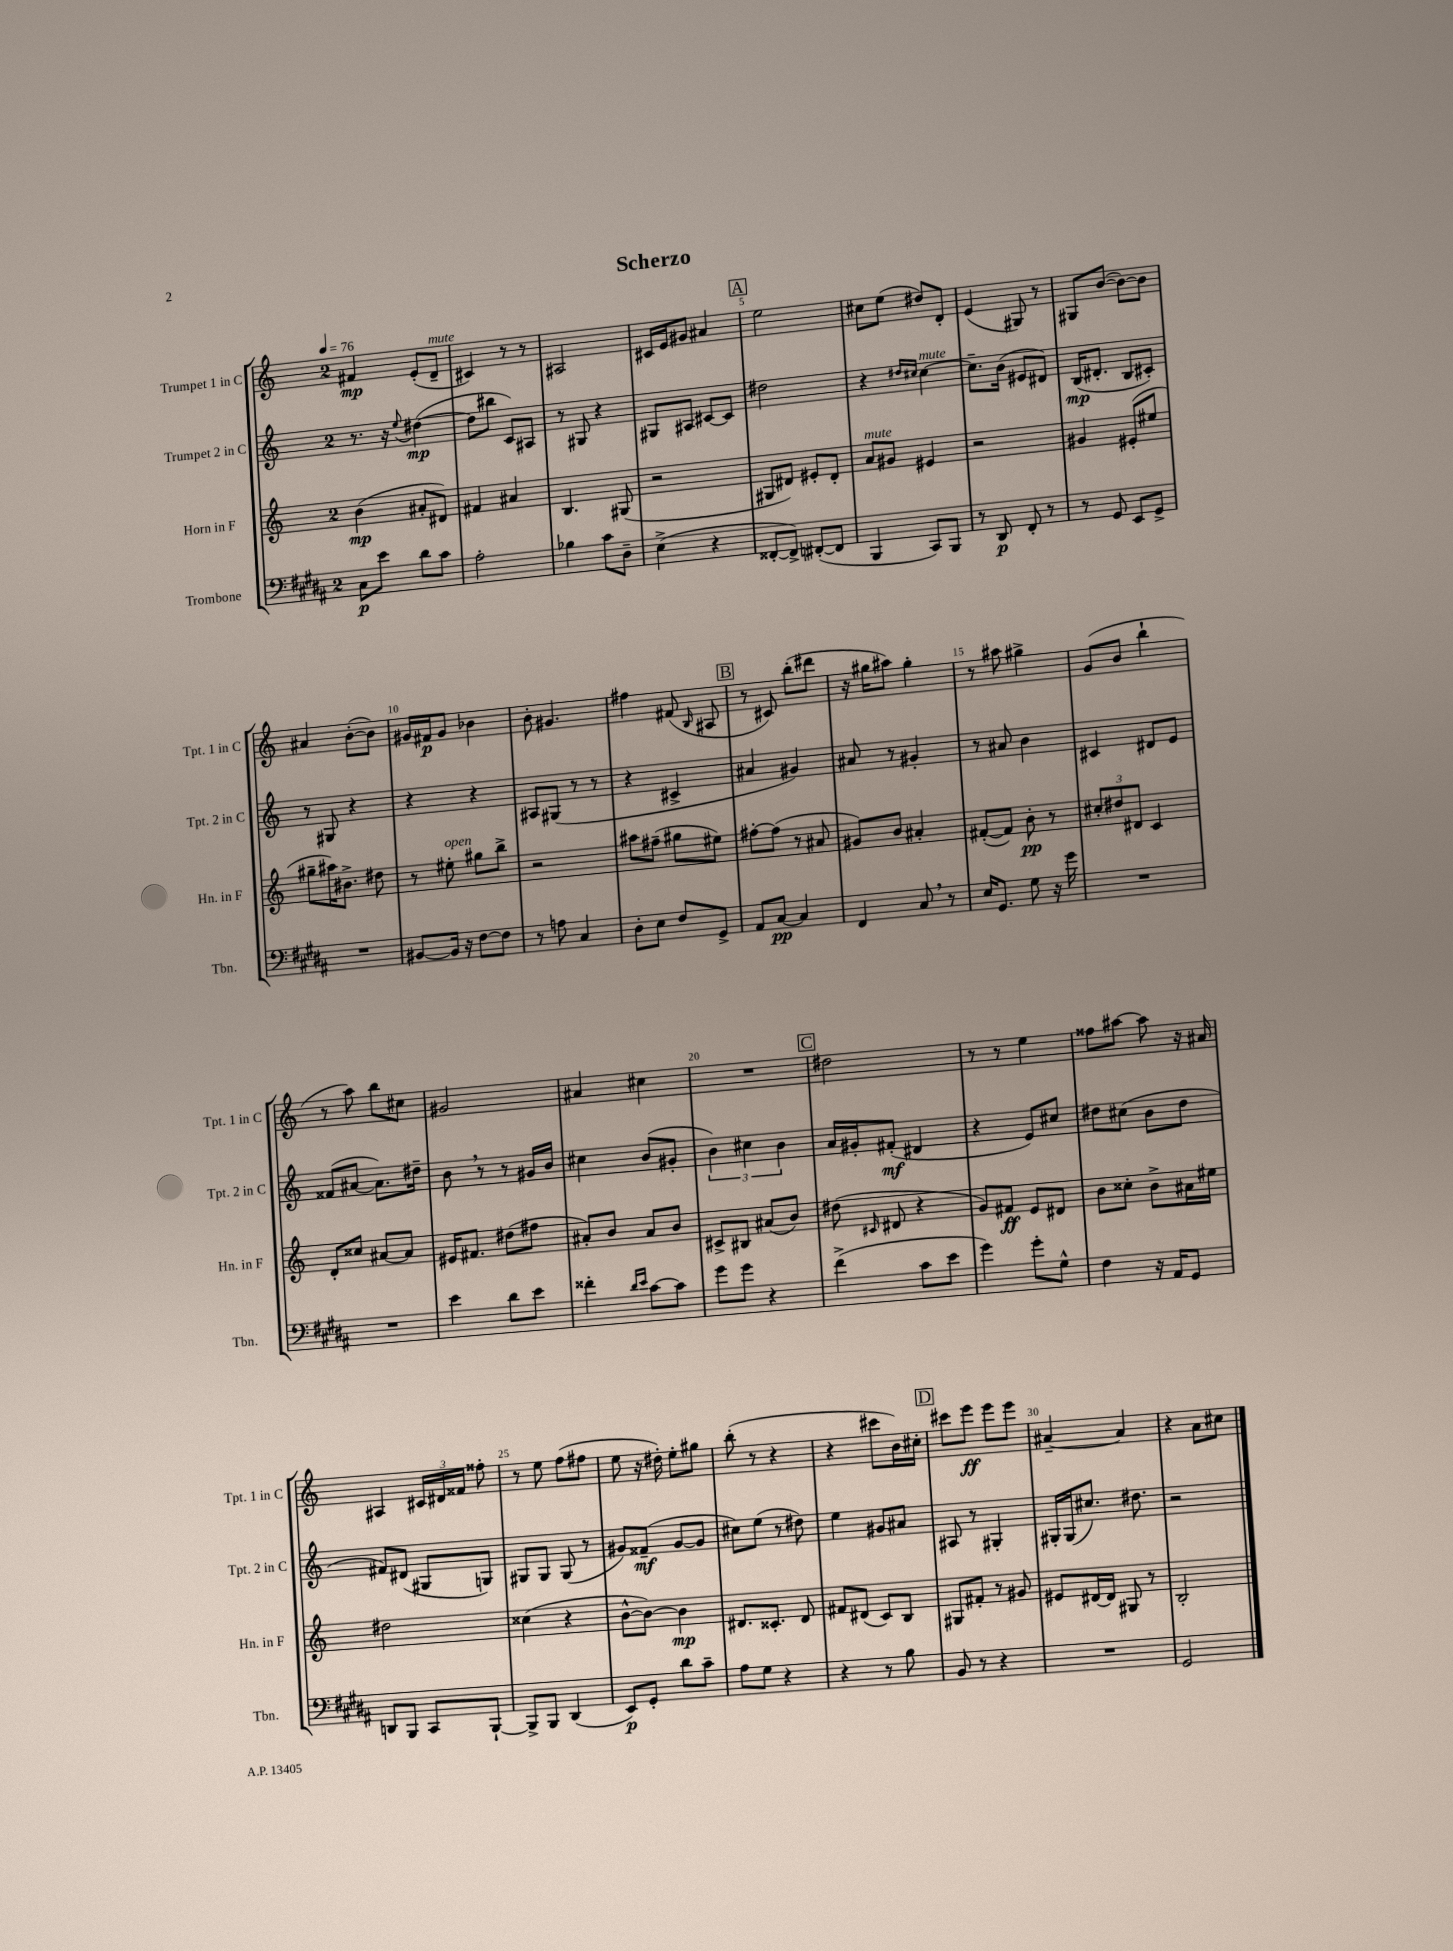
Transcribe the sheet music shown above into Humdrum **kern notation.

**kern	**kern	**kern	**kern
*staff4	*staff3	*staff2	*staff1
*clefF4	*clefG2	*clefG2	*clefG2
*k[f#c#g#d#a#]	*k[]	*k[]	*k[]
*M2/4	*M2/4	*M2/4	*M2/4
*MM76	*MM76	*MM76	*MM76
8C#\L	(4b\	8.r	4f#/
8e\J	.	.	.
.	.	16r	.
.	.	8qqee/	.
8d#\L	8a#'/L	([4dd#\	(8e'/L
8c#\J	8d#/J)	.	8d~/J
=	=	=	=
2A#'\	4f#/	8dd#\]L	4c#/)
.	.	8bb#\J	.
.	4a#/	8c/L)	8r
.	.	8A#/J	8r
=	=	=	=
4B-\	4.B/	8r	2A#/
.	.	8G#/	.
8c#\L	.	4r	.
8D#~\J	(8G#/	.	.
=	=	=	=
(4E^\	2r	8G#/L	16c#/LL
.	.	.	16e/J
.	.	8A#/J	8g#/J
4r	.	[8c#/L	4a#/
.	.	8c#/]J	.
=	=	=	=
[8FF##'/L	8G#/L	2dd#\	2ee\
8FF##^/]J)	8d#/J)	.	.
([8FF#'/L	8e#'/L	.	.
8FF#/]J	8d#'/J	.	.
=	=	=	=
4BBB/	8a/L	4r	8cc#\L
.	8g#/J	.	(8ee\J
.	.	16qqdd#/LL	.
.	.	16qqcc#/JJ	.
8CC#/L)	4e#/	[4cc#\	8dd#/L)
8BBB/J	.	.	8d'/J
=	=	=	=
8r	2r	8.cc#~\]L	(4e/
8DD#/	.	.	.
.	.	(16b\Jk	.
8FF#'/	.	8e#/L	8G#/)
8r	.	8d#/J)	8r
=	=	=	=
8r	4g#/	(16B/LK	8G#/L
.	.	8.d#'/J	.
8GG#/	.	.	([8b/J
8EE/L	(8e#'/L	8B/L	8b\_L)
8GG#^/J	8ee#/J	8c#'/J)	8b\]J
=	=	=	=
2r	8gg#~\L	8r	4a#/
.	16aa#\K)	8G#/	.
.	8.b#^\J	.	.
.	.	4r	([8b'\L
.	8dd#\	.	8b\]J)
=	=	=	=
[8BB#/L	8r	4r	16g#/LL
.	.	.	16f#/J
16BB#/]Jk	8ee#'\	.	8g#/J
16r	.	.	.
[8F#\L	8gg#\L	4r	4b-\
8F#\]J	8bb^\J	.	.
=	=	=	=
8r	2r	8A#/L	8b'\
8A\	.	(8G#/J	4.g#/
4C#/	.	8r	.
.	.	8r	.
=	=	=	=
8D#'\L	8aa#\L	4r	4ff#\
8E\J	(8ff#~\J	.	.
8F#/L	8gg#\L	4c#^/	(8f#/
.	.	.	16qqB/
8GG#^/J	8ee#\J)	.	8A#/
=	=	=	=
8AA#/L	[8ff#'\L	4a#/	8r
[8C#/J	(8ff#\]J	.	8c#/)
4C#/]	8r	4g#/)	(8bb'\L
.	8a#/	.	8ddd#\J
=	=	=	=
4FF#/	8g#/L)	8a#/	16r
.	.	.	16gg#\LK
.	8b/J	8r	8aa#\J)
8C#/	4a#'/	4g#'/	4gg#'\
8r	.	.	.
=	=	=	=
16E/LK	([8f#'/L	8r	8r
8.GG#/J	.	.	.
.	8f#/]J)	8a#/	8aa#\
8G#\	8b'\	4b\	4gg#^\
16r	8r	.	.
16g#\	.	.	.
=	=	=	=
2r	12cc#'/L	4c#/	(8g/L
.	12dd#/	.	.
.	.	.	8b/J
.	12d#/J	.	.
.	4c/	8d#/L	4bb`\
.	.	8e/J	.
=	=	=	=
2r	8d'/L	(8f##/L	8r
.	8cc##/J	[8a#/J	8aa\)
.	[8a#/L	8.a#\]L)	8bb\L
.	8a#/]J	.	8cc#\J
.	.	16dd#~\Jk	.
=	=	=	=
4e\	16e#/LK	8b\	2g#/
.	8.f#/J	.	.
.	.	8r	.
8d#\L	(8dd#\L	8r	.
8e\J	8ff#\J	16g#/LL	.
.	.	16b/JJ	.
=	=	=	=
4f##'\	8a#'/L)	4cc#\	4a#/
.	8b/J	.	.
16qqd#/LL	.	.	.
16qqe/JJ	.	.	.
[8c#\L	8a#/L	(8b/L	4cc#\
8c#\]J	8b/J	8g#'/J	.
=	=	=	=
8g#\L	8c#^/L	6b\)	2r
8g#\J	8B#/J	.	.
.	.	6cc#\	.
4r	(8a#/L	.	.
.	.	6b\	.
.	8b/J)	.	.
=	=	=	=
(4f#^\	(8dd#\	16a/LL	2dd#\
.	.	16g#'/J	.
.	16qqc#/	.	.
.	8d#/	(8f#'/J	.
8c#\L	4r	4d#/	.
8e\J	.	.	.
=	=	=	=
4g#\)	8g/L)	4r	8r
.	8f#/J	.	8r
8g#'\L	8e/L	8e/L)	4ee\
8G#^^\J	8d#/J	8cc#/J	.
=	=	=	=
4F#\	8b\L	8dd#\L	8ff##\L
.	8cc##'\J	(8cc#\J	[8aa#\J
16r	8b^\L	8b\L	8aa#\]
16AA#/LK	.	.	.
8GG#/J	16a#\L	8dd#\J	16r
.	16ee#\JJ	.	16a#/
=	=	=	=
8DD/L	2dd#\	8f#/L)	4A#/
8BBB/J	.	(8d#/J	.
8CC#/L	.	8G#/L	24c#/LL
.	.	.	24d#/
.	.	.	24f##/JJ
[8BBB`/J	.	8G/J)	8ff##'\
=	=	=	=
8BBB^/]L	(4cc##\	8G#/L	8r
8BBB/J	.	8G#/J	8ee\
(4DD#/	4r	(8G#/	(8ff\L
.	.	8r	8ff#\J
=	=	=	=
8EE/L)	[8b^^\L	8g#/L)	8ee\
8GG#'/J	8b\_J)	(8f##~/J	16r
.	.	.	16dd#'\)
8d#\L	4b\]	[8g#/L	8ee'\L
8c#~\J	.	8g#/]J	8gg#\J
=	=	=	=
8A#\L	8.d#/L	8cc#\L)	(8bb'\
8G#\J	.	(8ee\J	8r
.	8.c##'/J	.	.
4r	.	8r	4r
.	8d#/	8dd#\)	.
=	=	=	=
4r	8f#/L	4ee\	4r
.	(8d#/J	.	.
8r	8c/L)	8g#/L	8ccc#\L
8B\	8B/J	8a#/J	16b\L)
.	.	.	16cc#'\JJ
=	=	=	=
8BB/	8G#/L	8A#/	8ccc#\L
8r	8f#'/J	8r	8eee\J
4r	8r	4G#'/	8eee\L
.	8g#/	.	8eee\J
=	=	=	=
2r	8e#/L	16G#'/LL	[4a#~/
.	.	(16G#/J	.
.	[16d#/L	8.cc#/J)	.
.	16d#/]JJ	.	.
.	8G#/	.	4a#/]
.	.	8.dd#\	.
.	8r	.	.
=	=	=	=
2GG#/	2B'/	2r	4r
.	.	.	8a\L
.	.	.	8cc#\J
==	==	==	==
*-	*-	*-	*-
